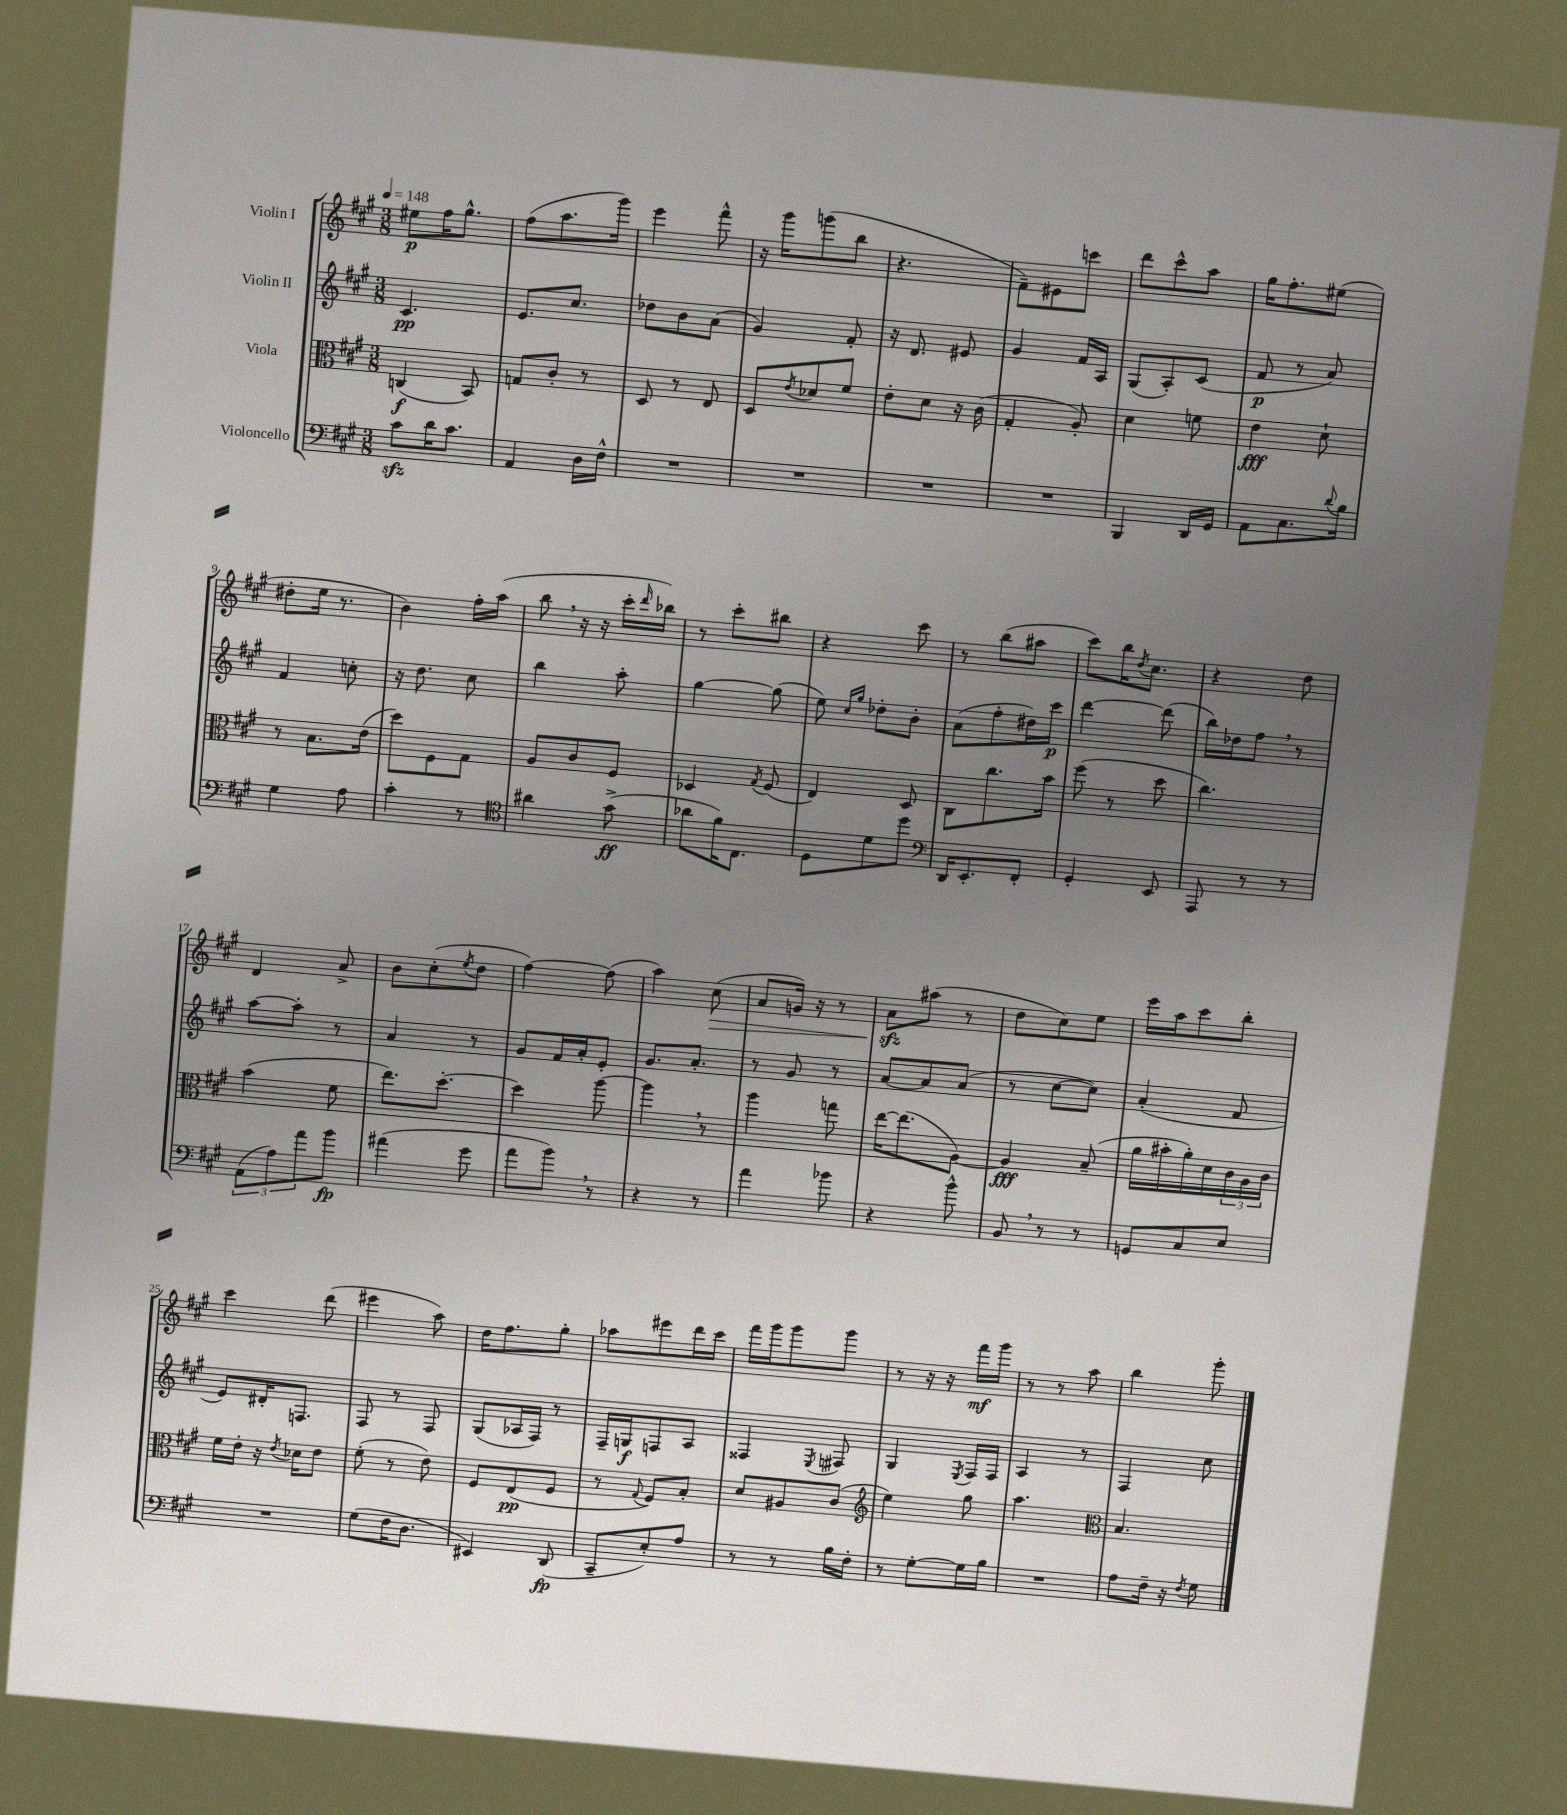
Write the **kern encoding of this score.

**kern	**kern	**kern	**kern
*staff4	*staff3	*staff2	*staff1
*clefF4	*clefC3	*clefG2	*clefG2
*k[f#c#g#]	*k[f#c#g#]	*k[f#c#g#]	*k[f#c#g#]
*M3/8	*M3/8	*M3/8	*M3/8
*MM148	*MM148	*MM148	*MM148
8c#	(4C	4.c#	8ee#
16d	.	.	16ff#
8.c#	.	.	8.gg#^^
.	8BB)	.	.
=	=	=	=
4AA	8G	8.e	(8ff#
.	8c#'	.	8.aa
.	.	8.cc#	.
16D	8r	.	.
16F#^^	.	.	16ggg#)
=	=	=	=
4.r	8D	8dd-	4eee
.	8r	8b	.
.	8E	(8a	8fff#^^
=	=	=	=
4.r	8D	4g#)	16r
.	.	.	16ggg#
.	8qe	.	.
.	8d-	.	(8ggg
.	8f#	8f#'	8bb
=	=	=	=
4.r	8e'	16r	4.r
.	.	8.d	.
.	8d	.	.
.	16r	8e#	.
.	(16c#	.	.
=	=	=	=
4.r	4G#'	4g#	8f#~)
.	.	.	8e#
.	8A')	16f#	8ccc
.	.	16A	.
=	=	=	=
4BBB	4d	(8G#	8ddd
.	.	8A')	8ccc#^^
16DD	8f	(8c#	8aa
16GG#	.	.	.
=	=	=	=
8AA	4e	8f#	16gg#
.	.	.	8.ff#'
8.C#	.	8r	.
.	8d`	8a)	(8ee#
8qqd	.	.	.
16B	.	.	.
=	=	=	=
4G#	8r	4f#	8dd#'
.	8.B	.	16ee
.	.	.	8.r
8A	.	8cc'	.
.	(16e	.	.
=	=	=	=
4c#'	8dd)	16r	4b)
.	.	8.dd	.
.	8F#	.	.
8r	8G#	8cc#	16ff#'
.	.	.	(16aa
=	=	=	=
*clefC4	*	*	*
4a#	8A	4bb	8bb
.	8c#	.	16r
.	.	.	16r
(8g#^	8F#	8aa'	16ccc#'
.	.	.	16qqddd
.	.	.	16bb-)
=	=	=	=
8a-	4D-	[4gg#	8r
16f#)	.	.	8ccc#'
8.C#	.	.	.
.	8qG#	.	.
.	(8F#	(8gg#]	8bb#
=	=	=	=
8D	4E)	8ee)	4r
.	.	16qqcc#	.
.	.	16qqgg#	.
8d	.	8dd-'	.
8dd	8D	8b'	8ccc#
=	=	=	=
*clefF4	*	*	*
16DD	8C#	(8a	8r
8.EE'	.	.	.
.	8.cc#	8ff#'	(8bb
8FF#'	.	16dd#)	8aa#
.	16b	16ccc#	.
=	=	=	=
4GG#'	(8ff#	[4ddd	8ccc#)
.	8r	.	16bb
.	.	.	8qdd
.	.	.	8.cc#
8EE	8dd	(8ddd]	.
=	=	=	=
8AAA	4.cc#)	16bb)	4r
.	.	16dd-	.
8r	.	8ff#	.
8r	.	8r	8dd
=	=	=	=
(12AA	(4b	[8aa	4d
12A)	.	.	.
.	.	8aa']	.
12a	.	.	.
8b	8f#	8r	8a^
=	=	=	=
(4a#	8.ee)	4a	8b
.	.	.	(8cc#'
.	[8.dd'	.	.
.	.	.	8qee
8g#	.	8r	8dd
=	=	=	=
8a	4dd]	8g#	[4ff#)
8b)	.	16f#	.
.	.	16a'	.
8r	[8aa	8e'	(8ff#]
=	=	=	=
4r	4aa]	8.g#	4aa)
.	.	8.a'	.
8r	8r	.	(8cc#
=	=	=	=
4a	4aa	8r	8a
.	.	8g#	16g)
.	.	.	16r
8b-	8gg	8r	8r
=	=	=	=
4r	[16ee	[8a	8a
.	(8.ee]	.	.
.	.	8a]	(8aa#
8b^^	[8A)	(8a	8r
=	=	=	=
8BB	4A]	8r	8dd
8r	.	[8cc#	8cc#)
8r	(8B~	8cc#])	8ee
=	=	=	=
8GG	16a	(4a'	16eee
.	16b#'	.	16aa
8C#	16a')	.	8ccc#
.	16d	.	.
8E	24c#	8f#	8bb'
.	24A	.	.
.	24c#	.	.
=	=	=	=
4.r	16f#	8e)	4ccc#
.	16e'	.	.
.	16r	16d#'	.
.	8qe	.	.
.	16d-	8.F	.
.	8e	.	(8ddd
=	=	=	=
(8G#	(8f#'	8F#	4eee#
16F#	8r	8r	.
8.D	.	.	.
.	8e)	8F#	8aa)
=	=	=	=
4EE#)	8F#	(8G#	16dd
.	.	.	8.ff#
.	(8E	16A-	.
.	.	16F#)	.
(8DD	8F#	8r	8gg#'
=	=	=	=
8CC#~	8r	16F#~	8aa-
.	.	16G	.
.	8qqG#	.	.
8E')	8F#)	8F	8eee#
8A	8B'	8A	16ddd
.	.	.	16ccc#
=	=	=	=
8r	8d	4F##	16fff#
.	.	.	16ggg#
8r	8A#	.	8ggg#
.	.	8qE	.
16B	(8c#	8F#	8ggg#
16F#'	.	.	.
=	=	=	=
*	*clefG2	*	*
8r	4ee)	4G#	8r
[8G#'	.	.	16r
.	.	.	16r
.	.	8qE	.
16G#]	8gg#	16F#	16fff#
16B	.	16F#	16ggg#
=	=	=	=
4.r	4.aa	4A	8r
.	.	.	8r
.	.	8r	8aa
=	=	=	=
*	*clefC3	*	*
8A	4.B	4F#	4bb
16F#~	.	.	.
16r	.	.	.
8qF#	.	.	.
8G#	.	8cc#	8ggg#'
==	==	==	==
*-	*-	*-	*-
